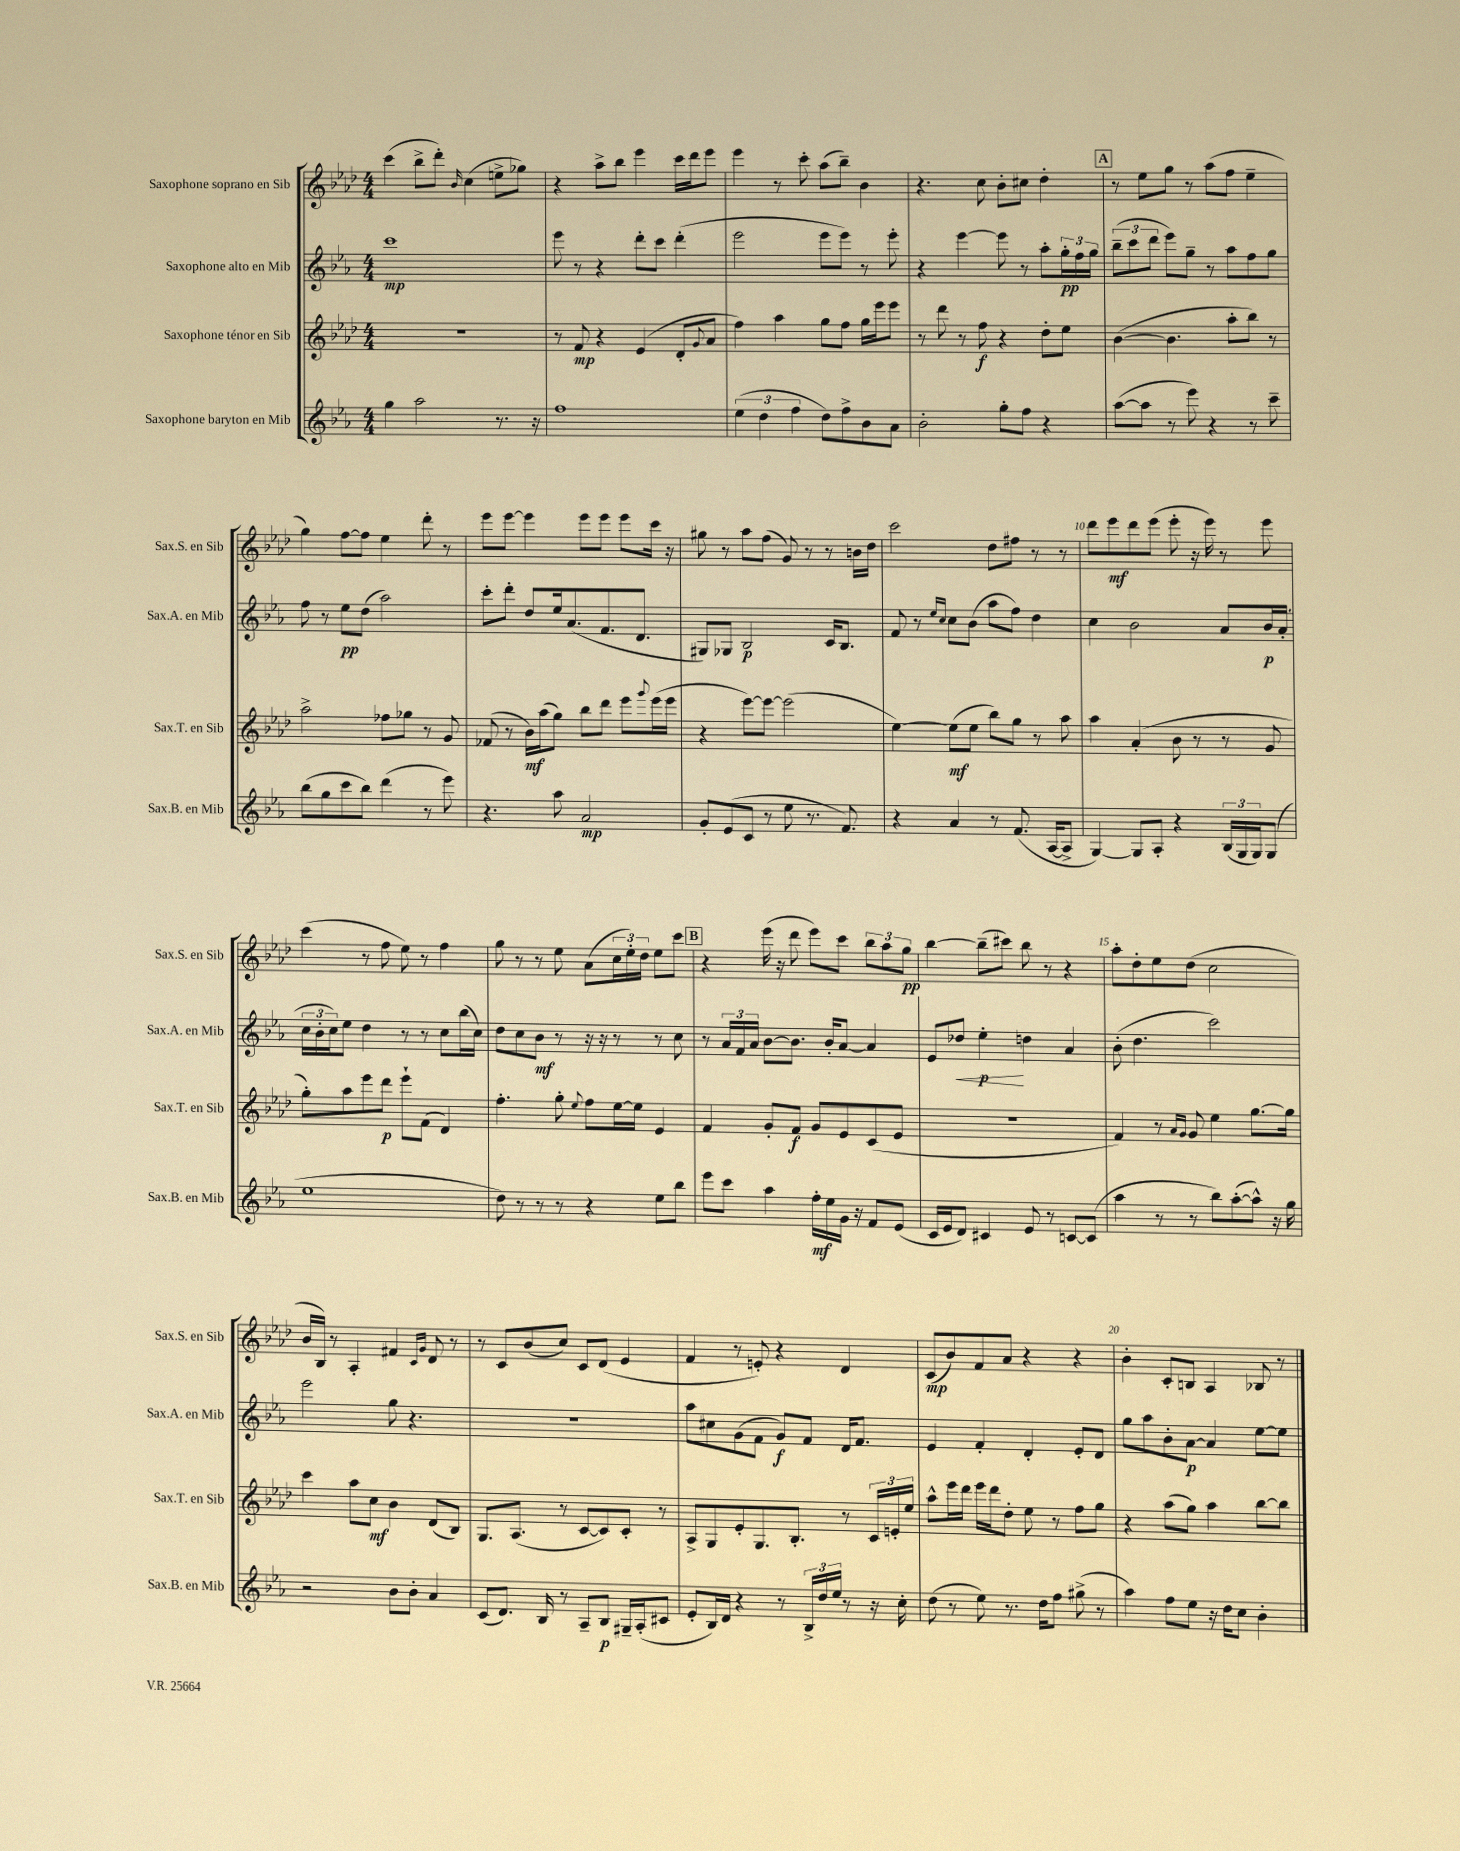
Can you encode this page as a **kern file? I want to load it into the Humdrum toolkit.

**kern	**dynam	**kern	**dynam	**kern	**dynam	**kern	**dynam
*part4	*part4	*part3	*part3	*part2	*part2	*part1	*part1
*staff4	*staff4	*staff3	*staff3	*staff2	*staff2	*staff1	*staff1
*I"Saxophone baryton en Mib	*	*I"Saxophone ténor en Sib	*	*I"Saxophone alto en Mib	*	*I"Saxophone soprano en Sib	*
*I'Sax.B. en Mib	*	*I'Sax.T. en Sib	*	*I'Sax.A. en Mib	*	*I'Sax.S. en Sib	*
*clefG2	*	*clefG2	*	*clefG2	*	*clefG2	*
*k[b-e-a-]	*	*k[b-e-a-d-]	*	*k[b-e-a-]	*	*k[b-e-a-d-]	*
*M4/4	*	*M4/4	*	*M4/4	*	*M4/4	*
=1	=1	=1	=1	=1	=1	=1	=1
4gg\	.	1r	.	1ccc	mp	(4ccc\	.
2aa-\	.	.	.	.	.	8bb-^\L	.
.	.	.	.	.	.	8ddd-'\J)	.
.	.	.	.	.	.	16qqb-/	.
.	.	.	.	.	.	(4cc\	.
8.r	.	.	.	.	.	8een^\L	.
.	.	.	.	.	.	8gg-X\J)	.
16r	.	.	.	.	.	.	.
=2	=2	=2	=2	=2	=2	=2	=2
1ff	.	8r	.	8eee-\	.	4r	.
.	.	8f/	mp	8r	.	.	.
.	.	4r	.	4r	.	8aa-^\L	.
.	.	.	.	.	.	8bb-\J	.
.	.	(4e-/	.	8ddd'\L	.	4eee-\	.
.	.	.	.	8ccc\J	.	.	.
.	.	8d-'/L	.	(4ddd'\	.	16ccc\LL	.
.	.	.	.	.	.	16ddd-\J	.
.	.	8qqg/	.	.	.	.	.
.	.	8a-/J	.	.	.	8eee-\J	.
=3	=3	=3	=3	=3	=3	=3	=3
(6ee-\	.	4ff\)	.	2eee-\	.	4eee-\	.
6dd\	.	.	.	.	.	.	.
.	.	4aa-\	.	.	.	8r	.
6ff\	.	.	.	.	.	.	.
.	.	.	.	.	.	8ccc'\	.
8dd\L)	.	8gg\L	.	8eee-\L	.	(8aa-\L	.
8ff^\	.	8ff\J	.	8eee-\J)	.	8bb-~\J)	.
8b-\	.	16gg\LL	.	8r	.	4b-\	.
.	.	16eee-\J	.	.	.	.	.
8a-\J	.	8eee-\J	.	8eee-'\	.	.	.
=4	=4	=4	=4	=4	=4	=4	=4
2b-'\	.	8r	.	4r	.	4.r	.
.	.	8ddd-\	.	.	.	.	.
.	.	8r	.	[4eee-\	.	.	.
.	.	8ff\	f	.	.	8cc\	.
8gg'\L	.	4r	.	8eee-\]	.	8b-'\L	.
8ff\J	.	.	.	8r	.	8cc#X\J	.
4r	.	8dd-'\L	.	8aa-'\L	.	4dd-'\	.
.	.	8ee-\J	.	24gg'\L	pp	.	.
.	.	.	.	24ff\	.	.	.
.	.	.	.	24gg\JJ	.	.	.
!!LO:REH:place=s1:t=A
=5	=5	=5	=5	=5	=5	=5	=5
([8aa-\L	.	([4b-\	.	(12bb-~\L	.	8r	.
.	.	.	.	12ccc\	.	.	.
8aa-\J]	.	.	.	.	.	8ee-\L	.
.	.	.	.	12ddd\J	.	.	.
8r	.	4.b-\]	.	8eee-\L)	.	8gg\J	.
8eee-\)	.	.	.	8gg~\J	.	8r	.
4r	.	.	.	8r	.	(8aa-\L	.
.	.	8aa-'\L	.	8aa-\L	.	8ff\J	.
8r	.	8bb-\J)	.	8ff\	.	4ee-~\	.
8ccc~\	.	8r	.	8gg\J	.	.	.
!!LO:LB:g=z
=6	=6	=6	=6	=6	=6	=6	=6
(8bb-\L	.	2aa-^\	.	8ff\	.	4gg\)	.
8gg\	.	.	.	8r	.	.	.
8ccc\	.	.	.	8ee-\L	pp	[8ff\L	.
8bb-\J)	.	.	.	(8dd\J	.	8ff\J]	.
(4ddd\	.	8ff-X\L	.	2aa-\)	.	4ee-\	.
.	.	8gg-X\J	.	.	.	.	.
8r	.	8r	.	.	.	8ddd-'\	.
8eee-\)	.	8g/	.	.	.	8r	.
=7	=7	=7	=7	=7	=7	=7	=7
4.r	.	(8f-X/	.	8ccc'\L	.	8eee-\L	.
.	.	8r	.	8ddd'\J	.	[8eee-\J	.
.	.	16b-\LL)	mf	8dd/L	.	4eee-\]	.
.	.	(16aa-\J	.	.	.	.	.
8aa-\	.	8gg\J)	.	16ee-/k	.	.	.
.	.	.	.	(8.a-/	.	.	.
2a-/	mp	8bb-\L	.	.	.	8eee-\L	.
.	.	8ddd-\J	.	8.f/	.	8eee-\J	.
.	.	8eee-\L	.	.	.	8eee-\L	.
.	.	.	.	8.d/J	.	.	.
.	.	8qqggg/	.	.	.	.	.
.	.	(16eee-\L	.	.	.	16ccc\Jk	.
.	.	16eee-\JJ	.	.	.	16r	.
=8	=8	=8	=8	=8	=8	=8	=8
8g'/L	.	4r	.	8G#X/L)	.	8gg#X\	.
(8e-/	.	.	.	8G-X/J	.	8r	.
8c/J	.	[8eee-\L)	.	2B-/	p	8aa-\L	.
8r	.	8eee-\J_	.	.	.	(8ff\J	.
8ee-\	.	(2eee-\]	.	.	.	8g/)	.
8.r	.	.	.	.	.	8r	.
.	.	.	.	16c/KL	.	8r	.
8.f/)	.	.	.	8.B-/J	.	.	.
.	.	.	.	.	.	16bn\LL	.
.	.	.	.	.	.	16dd-\JJ	.
=9	=9	=9	=9	=9	=9	=9	=9
4r	.	[4ee-\)	.	8f/	.	2ccc\	.
.	.	.	.	8r	.	.	.
.	.	.	.	16qqee-/LL	.	.	.
.	.	.	.	16qqcc/JJ	.	.	.
4a-/	.	(8ee-\L]	mf	8cc\L	.	.	.
.	.	8ee-\J	.	(8b-\J	.	.	.
8r	.	8bb-\L)	.	8aa-\L	.	8dd-\L	.
(8.f/	.	8gg\J	.	8ff\J)	.	8ff#X\J	.
.	.	8r	.	4dd\	.	8r	.
[16A-/KL	.	.	.	.	.	.	.
8A-^/J]	.	8aa-\	.	.	.	8r	.
=10	=10	=10	=10	=10	=10	=10	=10
[4G/)	.	4aa-\	.	4cc\	.	8ddd-\L	.
.	.	.	.	.	.	8eee-\	mf
8G/L]	.	(4a-'/	.	2b-\	.	8ddd-\	.
8A-'/J	.	.	.	.	.	(8eee-\J	.
4r	.	8b-\	.	.	.	8eee-'\	.
.	.	8r	.	.	.	16r	.
.	.	.	.	.	.	16eee-\)	.
(24B-/LL	.	8r	.	8a-/L	.	8r	.
24G/	.	.	.	.	.	.	.
24G/J)	.	.	.	.	.	.	.
(8G/J	.	8g/	.	16b-/L	p	8eee-\	.
.	.	.	.	(16a-'/JJ	.	.	.
!!LO:LB:g=z
=11	=11	=11	=11	=11	=11	=11	=11
1ee-	.	8gg'\L)	.	24cc\LL	.	(4ccc\	.
.	.	.	.	24b-'\	.	.	.
.	.	.	.	24cc\J)	.	.	.
.	.	8aa-\	.	8ee-\J	.	.	.
.	.	8eee-\	.	4dd\	.	8r	.
.	.	8ddd-\J	p	.	.	8ff\	.
.	.	8eee-`\L	.	8r	.	8ee-\)	.
.	.	(8f\J	.	8r	.	8r	.
.	.	4d-/)	.	8cc\L	.	4ff\	.
.	.	.	.	(16bb-\L	.	.	.
.	.	.	.	16cc\JJ)	.	.	.
=12	=12	=12	=12	=12	=12	=12	=12
8dd\)	.	4.ff'\	.	8dd\L	.	8gg\	.
8r	.	.	.	8cc\	.	8r	.
8r	.	.	.	8b-\J	mf	8r	.
8r	.	8gg'\	.	8r	.	8ee-\	.
.	.	8qqee-/	.	.	.	.	.
4r	.	8ff\L	.	16r	.	(8a-\L	.
.	.	.	.	16r	.	.	.
.	.	[16ee-\L	.	8r	.	24cc\L	.
.	.	.	.	.	.	24ee-'\)	.
.	.	16ee-\JJ]	.	.	.	.	.
.	.	.	.	.	.	24dd-\JJ	.
8ee-\L	.	4e-/	.	8r	.	8ee-\L	.
8bb-\J	.	.	.	8cc\	.	8ccc\J	.
!!LO:REH:place=s1:t=B
=13	=13	=13	=13	=13	=13	=13	=13
8eee-\L	.	4f/	.	8r	.	4r	.
8ccc\J	.	.	.	24a-/LL	.	.	.
.	.	.	.	24f/	.	.	.
.	.	.	.	24a-/JJ	.	.	.
4aa-\	.	8g'/L	.	[8b-\L	.	(16eee-\	.
.	.	.	.	.	.	16r	.
.	.	8f/J	f	8.b-\J]	.	8ddd-\	.
16ff'\LL	mf	8g/L	.	.	.	8eee-\L)	.
16ee-\	.	.	.	16b-'/KL	.	.	.
16g\JJ	.	8e-/	.	[8a-/J	.	8ccc\J	.
16r	.	.	.	.	.	.	.
8f/L	.	(8c/	.	4a-/]	.	12bb-\L	.
.	.	.	.	.	.	12aa-\	.
(8e-/J	.	8e-/J	.	.	.	.	.
.	.	.	.	.	.	12gg\J	pp
=14	=14	=14	=14	=14	=14	=14	=14
16c/LL	.	1r	.	8e-/L	.	[4bb-\	.
16e-/J	.	.	.	.	.	.	.
!	!	!	!	!	!LO:HP:b	!	!
8d/J)	.	.	.	8dd-X/J	<	.	.
4c#X/	.	.	.	4ee-'\	p	(8bb-~\L]	.
.	.	.	.	.	.	8ccc#X\J)	.
8e-/	.	.	.	4ddn\	[	8bb-\	.
8r	.	.	.	.	.	8r	.
[8cn/L	.	.	.	4a-/	.	4r	.
(8c/J]	.	.	.	.	.	.	.
=15	=15	=15	=15	=15	=15	=15	=15
4aa-\	.	4f/)	.	(8b-'\	.	8aa-'\L	.
.	.	.	.	4.dd\	.	8dd-'\	.
8r	.	8r	.	.	.	8ee-\	.
.	.	16qqa-/LL	.	.	.	.	.
.	.	16qqg/JJ	.	.	.	.	.
8r	.	8g/	.	.	.	(8dd-\J	.
8bb-\L)	.	4ee-\	.	2ccc\)	.	2cc\	.
([8aa-'\	.	.	.	.	.	.	.
8aa-^^\J])	.	[8.gg\L	.	.	.	.	.
16r	.	.	.	.	.	.	.
16gg\	.	16gg\Jk]	.	.	.	.	.
!!LO:LB:g=z
=16	=16	=16	=16	=16	=16	=16	=16
2r	.	4ccc\	.	2eee-\	.	16b-/LL	.
.	.	.	.	.	.	16B-/JJ)	.
.	.	.	.	.	.	8r	.
.	.	8aa-\L	.	.	.	4A-'/	.
.	.	8cc\J	mf	.	.	.	.
8b-\L	.	4b-\	.	8gg\	.	4f#X/	.
8b-'\J	.	.	.	4.r	.	.	.
.	.	.	.	.	.	16qqc/LL	.
.	.	.	.	.	.	16qqg/JJ	.
4a-/	.	(8d-/L	.	.	.	8d-/	.
.	.	8B-/J)	.	.	.	8r	.
=17	=17	=17	=17	=17	=17	=17	=17
(8c/L	.	8.G/L	.	1r	.	8r	.
8.d/J)	.	.	.	.	.	8c/L	.
.	.	(8.A-/J	.	.	.	.	.
.	.	.	.	.	.	(8b-/	.
16B-/	.	.	.	.	.	.	.
8r	.	8r	.	.	.	8cc/J)	.
8A-~/L	.	[8c/L	.	.	.	8c/L	.
8B-/J	p	8c/])	.	.	.	(8d-/J	.
16G#X~/LL	.	8c'/J	.	.	.	4e-/	.
(16A-'/J	.	.	.	.	.	.	.
8c#X/J	.	8r	.	.	.	.	.
=18	=18	=18	=18	=18	=18	=18	=18
8e-'/L	.	8A-^/L	.	8aa-\L	.	4f/	.
16B-/L)	.	8G/	.	8cc#X\	.	.	.
16d/JJ	.	.	.	.	.	.	.
4r	.	8e-'/	.	(8g\	.	8r	.
.	.	8.G/	.	8f\J	.	8en'/)	.
8r	.	.	.	8g/L)	f	4r	.
.	.	8.B-'/J	.	.	.	.	.
24B-^/LL	.	.	.	8f/J	.	.	.
24dd/	.	.	.	.	.	.	.
24ee-/JJ	.	.	.	.	.	.	.
8r	.	8r	.	16d/KL	.	4d-/	.
.	.	.	.	8.f/J	.	.	.
16r	.	24c/LL	.	.	.	.	.
.	.	24en'/	.	.	.	.	.
16cc'\	.	.	.	.	.	.	.
.	.	24ee-/JJ	.	.	.	.	.
=19	=19	=19	=19	=19	=19	=19	=19
(8dd\	.	8aa-^^\L	.	4e-/	.	(8c/L	mp
8r	.	16eee-\L	.	.	.	8b-/)	.
.	.	16ddd-\JJ	.	.	.	.	.
8ee-\)	.	16eee-\LL	.	4f'/	.	8f/	.
.	.	16ddd-\J	.	.	.	.	.
8.r	.	8dd-'\J	.	.	.	8a-/J	.
.	.	8ee-\	.	4d'/	.	4r	.
16dd\KL	.	.	.	.	.	.	.
8ff\J	.	8r	.	.	.	.	.
(8gg#X^\	.	8ff\L	.	8e-'/L	.	4r	.
8r	.	8gg\J	.	8d/J	.	.	.
=20	=20	=20	=20	=20	=20	=20	=20
4aa-\)	.	4r	.	8gg\L	.	4b-'\	.
.	.	.	.	8aa-\	.	.	.
8ff\L	.	(8aa-\L	.	8b-'\	.	8c'/L	.
8ee-\J	.	8gg\J)	.	[8a-\J	p	8Bn/J	.
16r	.	4aa-\	.	4a-/]	.	4A-/	.
16dd\KL	.	.	.	.	.	.	.
8cc\J	.	.	.	.	.	.	.
4b-'\	.	[8bb-\L	.	[8ee-\L	.	8B-X/	.
.	.	8bb-\J]	.	8ee-\J]	.	8r	.
==	==	==	==	==	==	==	==
*-	*-	*-	*-	*-	*-	*-	*-
